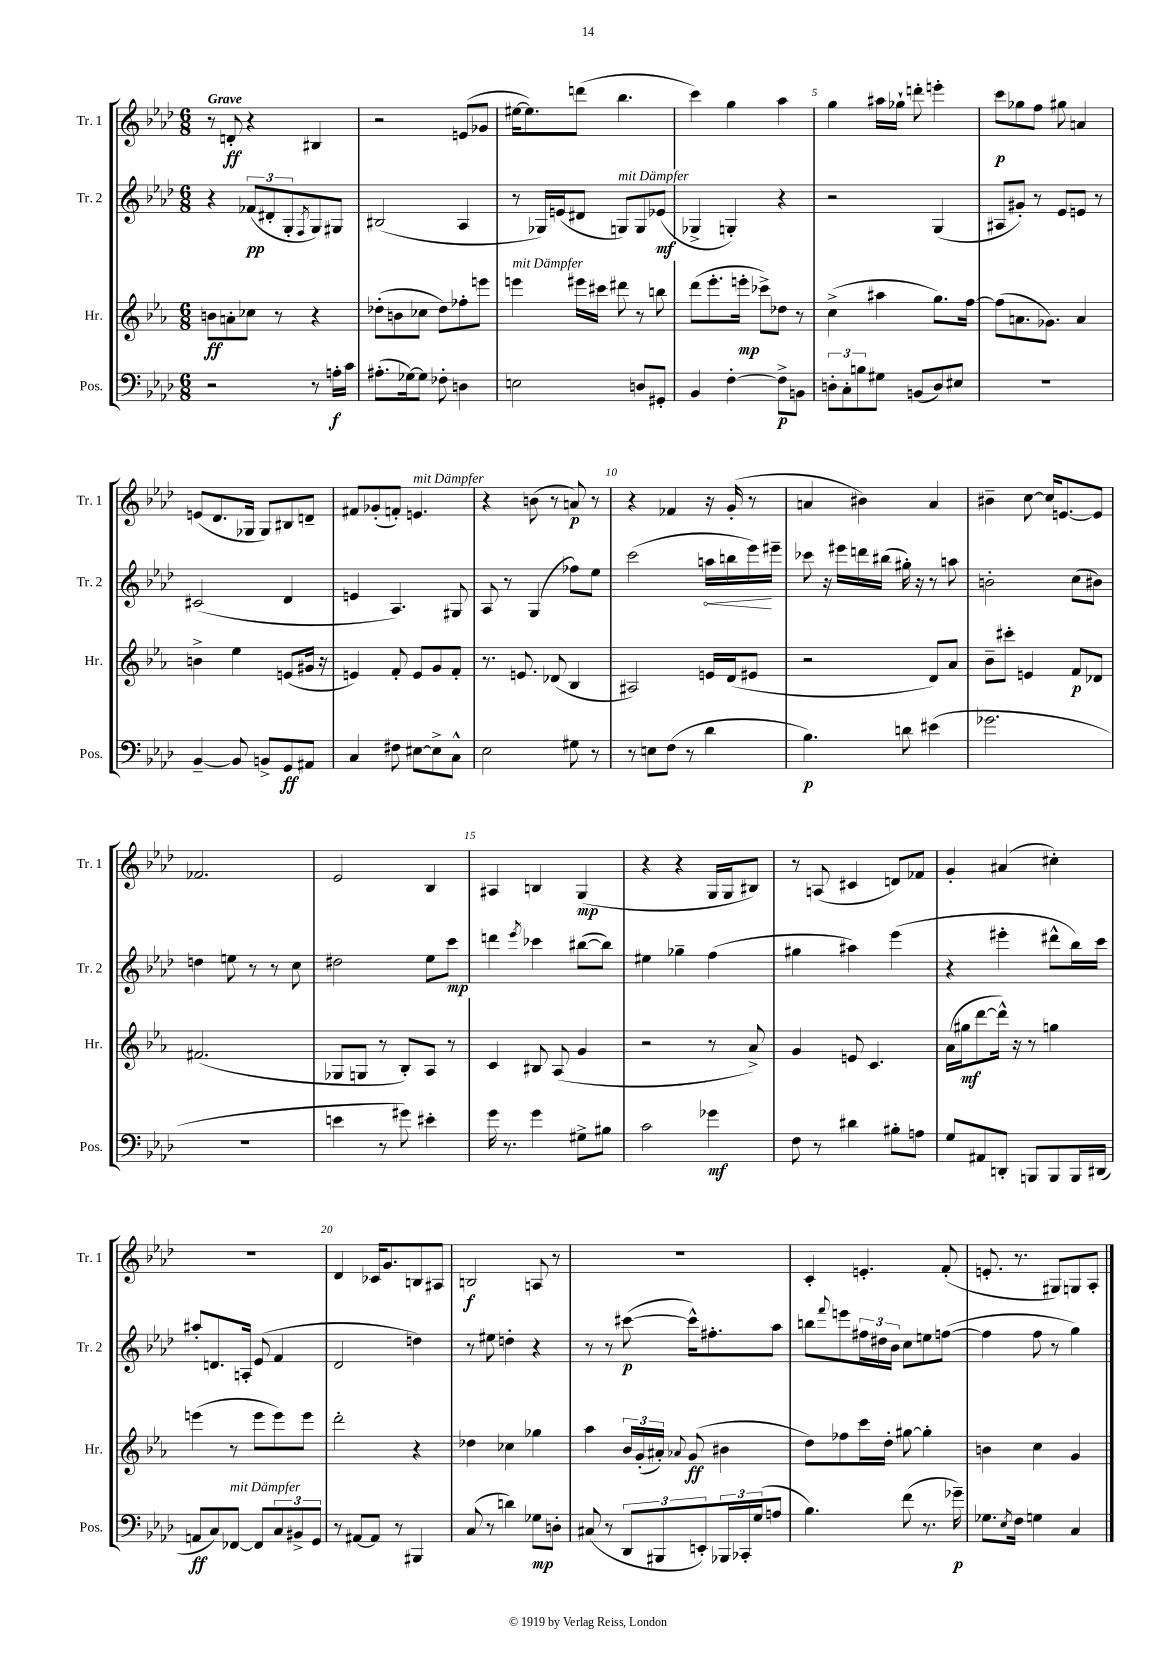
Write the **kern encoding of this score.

**kern	**dynam	**kern	**dynam	**kern	**dynam	**kern	**dynam
*part4	*part4	*part3	*part3	*part2	*part2	*part1	*part1
*staff4	*staff4	*staff3	*staff3	*staff2	*staff2	*staff1	*staff1
*I"Pos.	*	*I"Hr.	*	*I"Tr. 2	*	*I"Tr. 1	*
*I'Pos.	*	*I'Hr.	*	*I'Tr. 2	*	*I'Tr. 1	*
*clefF4	*	*clefG2	*	*clefG2	*	*clefG2	*
*k[b-e-a-d-]	*	*k[b-e-a-]	*	*k[b-e-a-d-]	*	*k[b-e-a-d-]	*
*M6/8	*	*M6/8	*	*M6/8	*	*M6/8	*
=1	=1	=1	=1	=1	=1	=1	=1
!	!	!	!	!	!	!LO:TX:a:B:t=Grave	!
2r	.	8bn\L	ff	4r	.	8r	.
.	.	8an'\	.	.	.	8dn'/	ff
.	.	8cc-X\J	.	(12f-X/L	pp	4r	.
.	.	.	.	12d#X'/	.	.	.
.	.	8r	.	.	.	.	.
.	.	.	.	12G'/	.	.	.
.	.	.	.	8qF/	.	.	.
8r	.	4r	.	8G/)	.	4B#X/	.
16An'\LL	f	.	.	8G#X/J	.	.	.
16c\JJ	.	.	.	.	.	.	.
=2	=2	=2	=2	=2	=2	=2	=2
(8.A#X'\L	.	(8dd-X'\L	.	(2B#X/	.	2r	.
.	.	8bn\	.	.	.	.	.
[16G-X\k)	.	.	.	.	.	.	.
8G-\J]	.	8cc-X\J	.	.	.	.	.
8F-X'\	.	8dd-\L)	.	.	.	.	.
4Dn\	.	8ff-X'\	.	4A-/	.	(8en/L	.
.	.	8eeen\J	.	.	.	8g-X/J	.
=3	=3	=3	=3	=3	=3	=3	=3
!	!	!LO:TX:a:i:t=mit Dämpfer	!	!	!	!	!
2En\	.	4eeen\	.	8r	.	[16ee#X\KL	.
.	.	.	.	.	.	8.ee#\])	.
.	.	.	.	16G-X/LL)	.	.	.
.	.	.	.	(16en/J	.	.	.
.	.	16eee#X\LL	.	8d#X/J	.	(8dddn\J	.
.	.	16ccc#X\JJ	.	.	.	.	.
!	!	!	!	!LO:TX:a:i:t=mit Dämpfer	!	!	!
.	.	8ddd#X\	.	8Gn/L)	.	4.bb-\	.
8Dn/L	.	8r	.	8G/	.	.	.
8GG#X'/J	.	8bbn\	.	(8e-X/J	mf	.	.
=4	=4	=4	=4	=4	=4	=4	=4
4BB-/	.	(8ddd\L	.	4G-X^/	.	4ccc\)	.
.	.	8.eee-'\	.	.	.	.	.
[4F'\	.	.	.	4Gn'/)	.	4gg\	.
.	.	16eeen'\Jk	mp	.	.	.	.
.	.	8ccc-X^\L)	.	.	.	.	.
8F^\L]	p	8dd-X\J	.	4r	.	4aa-\	.
8BBn\J	.	8r	.	.	.	.	.
=5	=5	=5	=5	=5	=5	=5	=5
12Dn'\L	.	(4cc^\	.	2r	.	4gg\	.
12C'\	.	.	.	.	.	.	.
12Bn\	.	.	.	.	.	.	.
8G#X\J	.	4aa#X\	.	.	.	16aa#X\LL	.
.	.	.	.	.	.	16gg-X`\JJ	.
(8BBn/L	.	.	.	.	.	8dddn'\	.
8D/)	.	8.gg\L)	.	(4G/	.	4eeen'\	.
8E#X/J	.	.	.	.	.	.	.
.	.	[16ff\Jk	.	.	.	.	.
=6	=6	=6	=6	=6	=6	=6	=6
2.r	.	(8ff\L]	.	8A#X/L	.	8ccc\L	p
.	.	8.an\	.	8g#X'/J)	.	8gg-X\	.
.	.	.	.	8r	.	8ff\J	.
.	.	8.g-X\J)	.	.	.	.	.
.	.	.	.	8e-/L	.	8gg#X\	.
.	.	4a/	.	8en/J	.	4an/	.
.	.	.	.	8r	.	.	.
!!LO:LB:g=z
=7	=7	=7	=7	=7	=7	=7	=7
[4BB-~/	.	4bn^\	.	(2c#X/	.	(8en/L	.
.	.	.	.	.	.	8.d-/	.
8BB-/]	.	4ee-\	.	.	.	.	.
.	.	.	.	.	.	16G-X/Jk	.
8BBn^/L	.	.	.	.	.	8G-/L)	.
8GG/	ff	(8en/L	.	4d-/	.	8B#X/	.
8AA#X/J	.	16g#X/Jk	.	.	.	8dn~/J	.
.	.	16r	.	.	.	.	.
=8	=8	=8	=8	=8	=8	=8	=8
4C/	.	4en/)	.	4en/	.	8f#X/L	.
.	.	.	.	.	.	(8g-X'/	.
8F#X\	.	8f'/	.	4.A-/)	.	8fn'/J)	.
!	!	!	!	!	!	!LO:TX:a:i:t=mit Dämpfer	!
[8E#X\L	.	8e/L	.	.	.	4.en/	.
8E#^\]	.	8g/	.	.	.	.	.
8C^^\J	.	8f'/J	.	8G#X/	.	.	.
=9	=9	=9	=9	=9	=9	=9	=9
2E-\	.	8.r	.	8A-/	.	4r	.
.	.	.	.	8r	.	.	.
.	.	8.en/	.	.	.	.	.
.	.	.	.	(4G/	.	(8bn\	.
.	.	(8d-X/	.	.	.	8r	.
8G#X\	.	4B-/	.	8ff-X\L)	.	8an/)	p
8r	.	.	.	8ee-\J	.	8r	.
=10	=10	=10	=10	=10	=10	=10	=10
8r	.	2A#X/)	.	(2ccc\	.	4r	.
8En\L	.	.	.	.	.	.	.
(8F\J	.	.	.	.	.	4f-X/	.
8r	.	.	.	.	.	.	.
!	!	!	!	!	!LO:HP:b	!	!
4d-\	.	16en/LL	.	16aan\LL	<	16r	.
.	.	(16d/J	.	16bbn\	.	(16g'/	.
.	.	8e#X/J	.	16eee-\)	.	8r	.
.	.	.	.	16eee#X~\JJ	[	.	.
=11	=11	=11	=11	=11	=11	=11	=11
4.B-\)	p	2r	.	8ccc-X\	.	4an/	.
.	.	.	.	16r	.	.	.
.	.	.	.	16eee#X\LL	.	.	.
.	.	.	.	16dddn\	.	4b#X\)	.
.	.	.	.	(16bb#X\JJ	.	.	.
8dn\	.	.	.	16gg#X'\)	.	.	.
.	.	.	.	16r	.	.	.
(4e#X\	.	8d/L)	.	8r	.	4a/	.
.	.	8a-/J	.	8aan\	.	.	.
=12	=12	=12	=12	=12	=12	=12	=12
2.g-X\	.	8b-~\L	.	2bn'\	.	4b#X~\	.
.	.	8ccc#X'\J	.	.	.	.	.
.	.	4en/	.	.	.	[8cc\	.
.	.	.	.	.	.	16cc/KL]	.
.	.	.	.	.	.	[8.en/	.
.	.	8f/L	p	(8cc\L	.	.	.
.	.	8d-X/J	.	8b#X\J)	.	8e/J]	.
!!LO:LB:g=z
=13	=13	=13	=13	=13	=13	=13	=13
2.r	.	(2.f#X/	.	4ddn\	.	2.f-X/	.
.	.	.	.	8een\	.	.	.
.	.	.	.	8r	.	.	.
.	.	.	.	8r	.	.	.
.	.	.	.	8cc\	.	.	.
=14	=14	=14	=14	=14	=14	=14	=14
4en\	.	8G-X/L	.	2dd#X\	.	2e-/	.
.	.	8Gn/J	.	.	.	.	.
8r	.	8r	.	.	.	.	.
8g#X\)	.	8B-'/L)	.	.	.	.	.
4e#X'\	.	8A-/J	.	8ee-\L	.	4B-/	.
.	.	8r	.	8ccc\J	mp	.	.
=15	=15	=15	=15	=15	=15	=15	=15
16g\	.	4c/	.	4dddn\	.	4A#X/	.
8.r	.	.	.	.	.	.	.
.	.	.	.	8qeee-/	.	.	.
4g\	.	8B#X/	.	4ccc-X\	.	4Bn/	.
.	.	(8A-/	.	.	.	.	.
8G#X^\L	.	4g/	.	([8bb#X\L	.	(4G/	mp
8B#X\J	.	.	.	8bb#\J])	.	.	.
=16	=16	=16	=16	=16	=16	=16	=16
2c\	.	2r	.	4ee#X\	.	4r	.
.	.	.	.	4gg-X~\	.	4r	.
4g-X\	mf	8r	.	(4ff\	.	16G/LL	.
.	.	.	.	.	.	16G/J	.
.	.	8a-^/)	.	.	.	8B#X/J)	.
=17	=17	=17	=17	=17	=17	=17	=17
8F\	.	4g/	.	4gg#X\	.	8r	.
8r	.	.	.	.	.	(8An/	.
4d#X\	.	8en/	.	4aa#X\)	.	4c#X/	.
.	.	4.c/	.	.	.	.	.
8B#X'\L	.	.	.	(4eee-\	.	8dn/L)	.
8An\J	.	.	.	.	.	8f-X/J	.
=18	=18	=18	=18	=18	=18	=18	=18
8G/L	.	(16a-\LL	.	4r	.	4g'/	.
.	.	16gg#X\J	mf	.	.	.	.
8AA#X/	.	[8ddd\	.	.	.	.	.
8DDn'/J	.	16ddd^^\Jk])	.	4eee#X'\	.	(4a#X/	.
.	.	16r	.	.	.	.	.
8BBBn/L	.	8r	.	.	.	.	.
8BBB/	.	4ggn\	.	8ddd#X^^\L	.	4cc#X'\)	.
16BBB/L	.	.	.	16bb-\L)	.	.	.
(16DD#X/JJ	.	.	.	16ccc\JJ	.	.	.
!!LO:LB:g=z
=19	=19	=19	=19	=19	=19	=19	=19
8AAn/L	ff	(4eeen\	.	8aa#X'/L	.	2.r	.
8C/)	.	.	.	8.dn/	.	.	.
!LO:TX:a:i:t=mit Dämpfer	!	!	!	!	!	!	!
[8FF-X/J	.	8r	.	.	.	.	.
.	.	.	.	16An'/Jk	.	.	.
8FF-/L]	.	8eee\L	.	(8e-/	.	.	.
12C/	.	8eee\)	.	4f/	.	.	.
12BB#X^/	.	.	.	.	.	.	.
.	.	8eee\J	.	.	.	.	.
12GG/J	.	.	.	.	.	.	.
=20	=20	=20	=20	=20	=20	=20	=20
8r	.	2ddd'\	.	2d-/	.	4d-/	.
[8AA#X/L	.	.	.	.	.	.	.
8AA#/J]	.	.	.	.	.	16c-X/KL	.
.	.	.	.	.	.	8.g/	.
8r	.	.	.	.	.	.	.
4BBB#X/	.	4r	.	4ddn\)	.	8Bn/	.
.	.	.	.	.	.	8A#X/J	.
=21	=21	=21	=21	=21	=21	=21	=21
(8C/	.	4dd-X\	.	8r	.	2Bn/	f
8r	.	.	.	8ee#X\	.	.	.
4dn\)	.	4cc-X\	.	4ddn'\	.	.	.
8G-X\L	mp	4gg-X\	.	4r	.	8An/	.
8Dn'\J	.	.	.	.	.	8r	.
=22	=22	=22	=22	=22	=22	=22	=22
(8C#X/	.	4aa-\	.	8r	.	2.r	.
8r	.	.	.	8r	.	.	.
12DD-/L	.	24b-/LL	.	([8ccc#X\	p	.	.
.	.	(24g'/	.	.	.	.	.
12BBB#X/	.	24a#X'/JJ)	.	.	.	.	.
.	.	8qqa-X/	.	.	.	.	.
.	.	(8g/	ff	16ccc#^^\KL])	.	.	.
12EEn'/)	.	.	.	.	.	.	.
.	.	.	.	8.ff#X'\	.	.	.
24BBB-X/L	.	4b#X\	.	.	.	.	.
24CC-X'/	.	.	.	.	.	.	.
(24G/J	.	.	.	.	.	.	.
8An/J	.	.	.	8aa-\J	.	.	.
=23	=23	=23	=23	=23	=23	=23	=23
4.B-\)	.	8dd\L)	.	8bbn\L	.	4c'/	.
.	.	.	.	8qqfff/	.	.	.
.	.	8ff-X\	.	8eeen\	.	.	.
.	.	16ccc\L	.	24ff#X\L	.	4.en'/	.
.	.	.	.	24dd#X\	.	.	.
.	.	16dd'\JJ	.	.	.	.	.
.	.	.	.	24b-\JJ	.	.	.
(8f\	.	[8gg#X\	.	8cc\L	.	.	.
8.r	.	4gg#'\]	.	8een\	.	.	.
.	.	.	.	([8ffn\J	.	(8f'/	.
16g-X~\)	p	.	.	.	.	.	.
=24	=24	=24	=24	=24	=24	=24	=24
8.G-X\L	.	4bn\	.	4ff\]	.	8.en'/	.
8qE-/	.	.	.	.	.	.	.
16F\Jk	.	.	.	.	.	8.r	.
4Gn\	.	4cc\	.	8ff\	.	.	.
.	.	.	.	8r	.	8G#X/L)	.
4C/	.	4g/	.	4gg\)	.	8Gn/	.
.	.	.	.	.	.	8A-'/J	.
==	==	==	==	==	==	==	==
*-	*-	*-	*-	*-	*-	*-	*-
